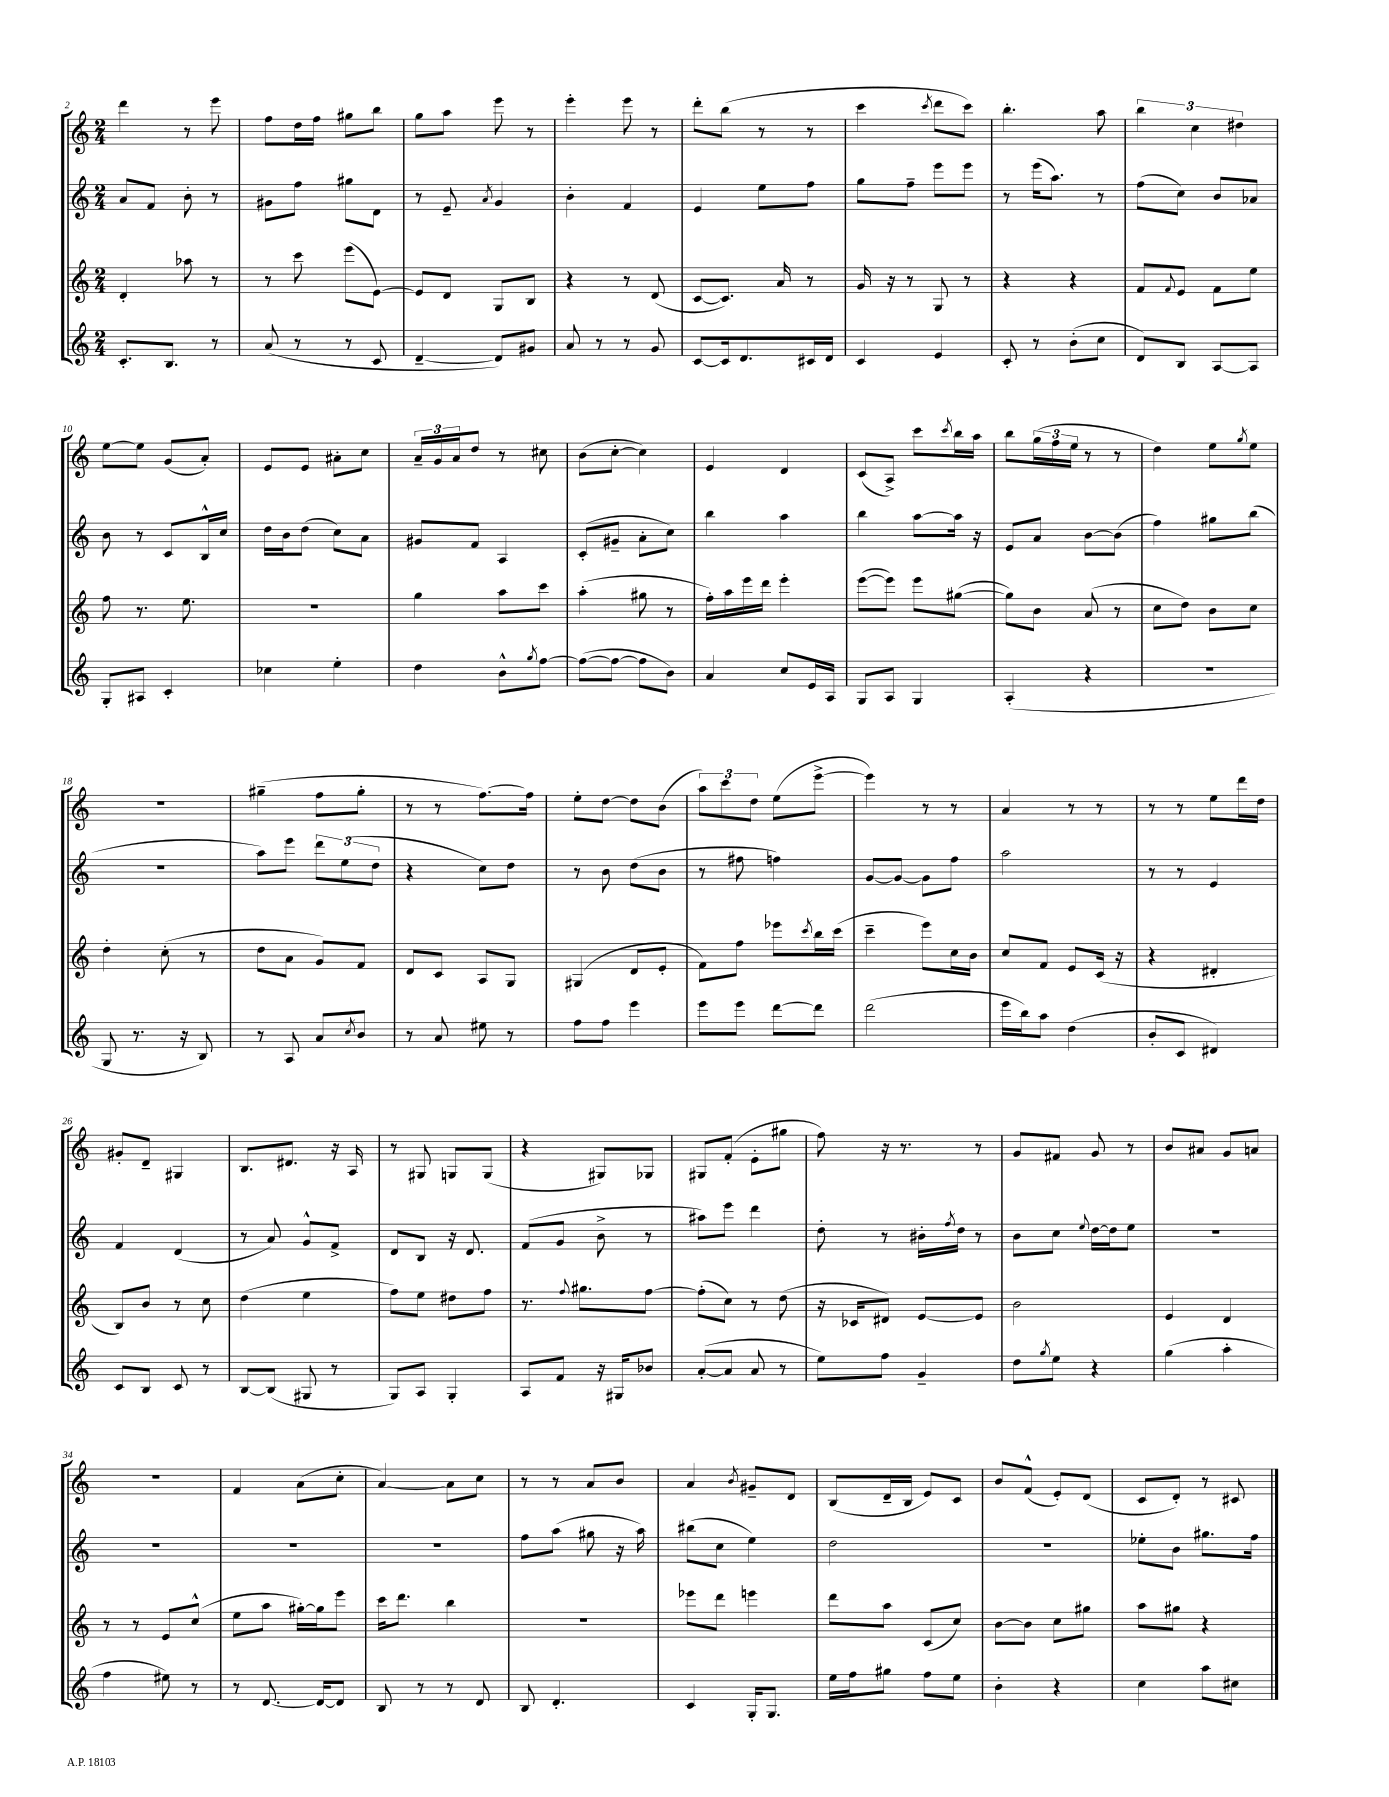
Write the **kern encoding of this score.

**kern	**kern	**kern	**kern
*part4	*part3	*part2	*part1
*staff4	*staff3	*staff2	*staff1
*clefG2	*clefG2	*clefG2	*clefG2
*k[]	*k[]	*k[]	*k[]
*M2/4	*M2/4	*M2/4	*M2/4
=2	=2	=2	=2
8.c'/L	4d'/	8a/L	4ddd\
.	.	8f/J	.
8.B/J	.	.	.
.	8aa-X\	8b'\	8r
8r	8r	8r	8eee\
=3	=3	=3	=3
(8a/	8r	8g#X\L	8ff\L
8r	8ccc\	8ff\J	16dd\L
.	.	.	16ff\JJ
8r	(8eee\L	8gg#X\L	8gg#X\L
8c/	[8e\J)	8d\J	8bb\J
=4	=4	=4	=4
[4d~/	8e/L]	8r	8gg\L
.	8d/J	8e~/	8aa\J
.	.	8qa/	.
8d/L])	8G/L	4g/	8eee\
8g#X/J	8B/J	.	8r
=5	=5	=5	=5
8a/	4r	4b'\	4eee'\
8r	.	.	.
8r	8r	4f/	8eee\
8g/	(8d/	.	8r
=6	=6	=6	=6
[8c/L	[8c/L	4e/	8ddd'\L
16c/k]	8.c/J])	.	(8bb\J
8.d/	.	.	.
.	.	8ee\L	8r
.	16a/	.	.
16c#X/L	8r	8ff\J	8r
16d/JJ	.	.	.
=7	=7	=7	=7
4c/	16g/	8gg\L	4ccc\
.	16r	.	.
.	8r	8ff~\J	.
.	.	.	8qccc/
4e/	8G/	8eee\L	8ddd\L
.	8r	8eee\J	8ccc\J)
=8	=8	=8	=8
8c'/	4r	8r	4.bb'\
8r	.	(16eee\KL	.
.	.	8.aa\J)	.
(8b'\L	4r	.	.
8cc\J	.	8r	8aa\
=9	=9	=9	=9
8d/L)	8f/L	(8ff\L	6bb\
.	8qqf/	.	.
8B/J	8e/J	8cc\J)	.
.	.	.	6cc\
[8A/L	8f\L	8b/L	.
.	.	.	6dd#X\
8A/J]	8ee\J	8a-X/J	.
!!LO:LB:g=z
=10	=10	=10	=10
8G'/L	8ff\	8b\	[8ee\L
8A#X/J	8.r	8r	8ee\J]
4c'/	.	8c/L	(8g/L
.	8.ee\	.	.
.	.	16B^^/L	8a'/J)
.	.	16cc/JJ	.
=11	=11	=11	=11
4cc-X\	2r	16dd\LL	8e/L
.	.	16b\J	.
.	.	(8dd\J	8e/J
4ee'\	.	8cc\L)	8a#X'\L
.	.	8a\J	8cc\J
=12	=12	=12	=12
4dd\	4gg\	8g#X/L	24a~/LL
.	.	.	24g/
.	.	.	24a/J
.	.	8f/J	8dd/J
8b^^\L	8aa\L	4A/	8r
8qgg/	.	.	.
[8ff\J	8ccc\J	.	8cc#X\
=13	=13	=13	=13
(8ff\L_	(4aa'\	(8c'/L	(8b\L
8ff\J_	.	8g#X~/J	[8cc'\J
8ff\L]	8gg#X\	8a'\L	4cc\])
8b\J)	8r	8cc\J)	.
=14	=14	=14	=14
4a/	16ff'\LL)	4bb\	4e/
.	16aa\	.	.
.	16eee\	.	.
.	16ddd\JJ	.	.
8cc/L	4eee'\	4aa\	4d/
16e/L	.	.	.
16A/JJ	.	.	.
=15	=15	=15	=15
8G/L	([8eee\L	4bb\	(8c/L
8A/J	8eee\J])	.	8A^/J)
4G/	8eee\L	[8aa\L	8ccc\L
.	.	.	8qccc/
.	([8gg#X\J	16aa\Jk]	16bb\L
.	.	16r	16aa\JJ
=16	=16	=16	=16
(4A'/	8gg#\L])	8e/L	8bb\L
.	8b\J	8a/J	(24gg\L
.	.	.	24ff\
.	.	.	24ee\JJ
4r	(8a/	[8b\L	8r
.	8r	(8b\J]	8r
=17	=17	=17	=17
2r	8cc\L	4ff\)	4dd\)
.	8dd\J)	.	.
.	8b\L	8gg#X\L	8ee\L
.	.	.	8qgg/
.	8cc\J	(8bb\J	8ee\J
!!LO:LB:g=z
=18	=18	=18	=18
8G/	4dd'\	2r	2r
8.r	.	.	.
.	(8cc'\	.	.
16r	.	.	.
8B/)	8r	.	.
=19	=19	=19	=19
8r	8dd\L	8aa\L)	(4gg#X~\
8A/	8a\J	8eee\J	.
8a/L	8g/L)	12ddd\L	8ff\L
.	.	(12ee\	.
8qcc/	.	.	.
8b/J	8f/J	.	8gg#'\J
.	.	12dd\J	.
=20	=20	=20	=20
8r	8d/L	4r	8r
8a/	8c/J	.	8r
8ee#X\	8A/L	8cc\L)	[8.ff\L)
8r	8G/J	8dd\J	.
.	.	.	16ff\Jk]
=21	=21	=21	=21
8ff\L	(4G#X/	8r	8ee'\L
8ff\J	.	8b\	[8dd\J
4eee\	8d/L	(8dd\L	8dd\L]
.	8e'/J	8b\J	(8b\J
=22	=22	=22	=22
8eee\L	8f\L)	8r	12aa\L)
.	.	.	12ccc\
8eee\J	8ff\J	8ff#X\	.
.	.	.	12dd\J
[8ddd\L	8eee-X\L	4ffn\)	(8ee\L
.	8qccc/	.	.
8ddd\J]	16bb\L	.	[8eee^\J
.	(16ccc\JJ	.	.
=23	=23	=23	=23
(2ddd\	4ccc~\	[8g/L	4eee\])
.	.	8g/J_	.
.	8eee\L)	8g\L]	8r
.	16cc\L	8ff\J	8r
.	16b\JJ	.	.
=24	=24	=24	=24
16eee\LL	8cc/L	2aa\	4a/
16bb\J)	.	.	.
8aa\J	8f/J	.	.
(4dd\	8e/L	.	8r
.	(16c/Jk	.	8r
.	16r	.	.
=25	=25	=25	=25
8b'/L	4r	8r	8r
8c/J	.	8r	8r
4d#X/)	4d#X'/	4e/	8ee\L
.	.	.	16ddd\L
.	.	.	16dd\JJ
!!LO:LB:g=z
=26	=26	=26	=26
8c/L	8B/L)	4f/	8g#X'/L
8B/J	8b/J	.	8d~/J
8c/	8r	(4d/	4G#X/
8r	8cc\	.	.
=27	=27	=27	=27
[8B/L	(4dd\	8r	8.B/L
(8B/J]	.	8a/)	.
.	.	.	8.d#X/J
8G#X/	4ee\	8g^^/L	.
8r	.	8f^/J	16r
.	.	.	16A/
=28	=28	=28	=28
8G/L)	8ff\L)	8d/L	8r
8A/J	8ee\J	8B/J	8G#X/
4G'/	8dd#X\L	16r	8Gn/L
.	.	8.d/	.
.	8ff\J	.	(8G/J
=29	=29	=29	=29
8A/L	8.r	(8f/L	4r
8f/J	.	8g/J	.
.	8qqff/	.	.
.	8.gg#X\L	.	.
16r	.	8b^\	8G#X/L)
16G#X/KL	.	.	.
8b-X/J	[8ff\J	8r	8G-X/J
=30	=30	=30	=30
([8a'/L	(8ff'\L]	8aa#X\L)	8G#X/L
8a/J]	8cc\J)	8eee\J	(8f'/J
8a/	8r	4ddd\	8e'\L
8r	(8dd\	.	8gg#X\J
=31	=31	=31	=31
8ee\L)	16r	8dd'\	8ff\)
.	16c-X/KL	.	.
8ff\J	8d#X/J)	8r	16r
.	.	.	8.r
4g~/	[8e/L	16b#X'\LL	.
.	.	8qff/	.
.	.	16dd\JJ	.
.	8e/J]	8r	8r
=32	=32	=32	=32
8dd\L	2b\	8b\L	8g/L
8qgg/	.	.	.
8ee\J	.	8cc\J	8f#X/J
.	.	8qqee/	.
4r	.	[16dd\LL	8g/
.	.	16dd\J]	.
.	.	8ee\J	8r
=33	=33	=33	=33
(4gg\	4e/	2r	8b/L
.	.	.	8a#X/J
4aa'\	4d/	.	8g/L
.	.	.	8an/J
!!LO:LB:g=z
=34	=34	=34	=34
4ff\	8r	2r	2r
.	8r	.	.
8ee#X\)	8e/L	.	.
8r	(8cc^^/J	.	.
=35	=35	=35	=35
8r	8ee\L	2r	4f/
[8.d/	8aa\J	.	.
.	[16gg#X'\LL)	.	(8a\L
16d/KL_	16gg#\J]	.	.
8d/J]	8eee\J	.	8cc'\J
=36	=36	=36	=36
8B/	16ccc\KL	2r	[4a/)
.	8.ddd\J	.	.
8r	.	.	.
8r	4bb\	.	8a\L]
8d/	.	.	8cc\J
=37	=37	=37	=37
8B/	2r	8ff\L	8r
4.d'/	.	(8aa\J	8r
.	.	8gg#X\	8a/L
.	.	16r	8b/J
.	.	16aa\)	.
=38	=38	=38	=38
4c/	8eee-X\L	(8bb#X\L	4a/
.	8ddd\J	8cc\J	.
.	.	.	8qb/
16G'/KL	4eeen\	4ee\)	8g#X~/L
8.G/J	.	.	.
.	.	.	8d/J
=39	=39	=39	=39
16ee\LL	8ddd\L	2dd\	(8B/L
16ff\J	.	.	.
8gg#X\J	8aa\J	.	16d~/L
.	.	.	16B/JJ
8ff\L	(8c/L	.	8e/L)
8ee\J	8cc/J)	.	8c/J
=40	=40	=40	=40
4b'\	[8b\L	2r	8b/L
.	8b\J]	.	(8f^^/J
4r	8cc\L	.	8e'/L)
.	8gg#X\J	.	(8d/J
=41	=41	=41	=41
4cc\	8aa\L	8ee-X'\L	8c/L
.	8gg#X\J	8b\J	8d'/J)
8aa\L	4r	8.gg#X\L	8r
8cc#X\J	.	.	8c#X/
.	.	16ff\Jk	.
==	==	==	==
*-	*-	*-	*-
